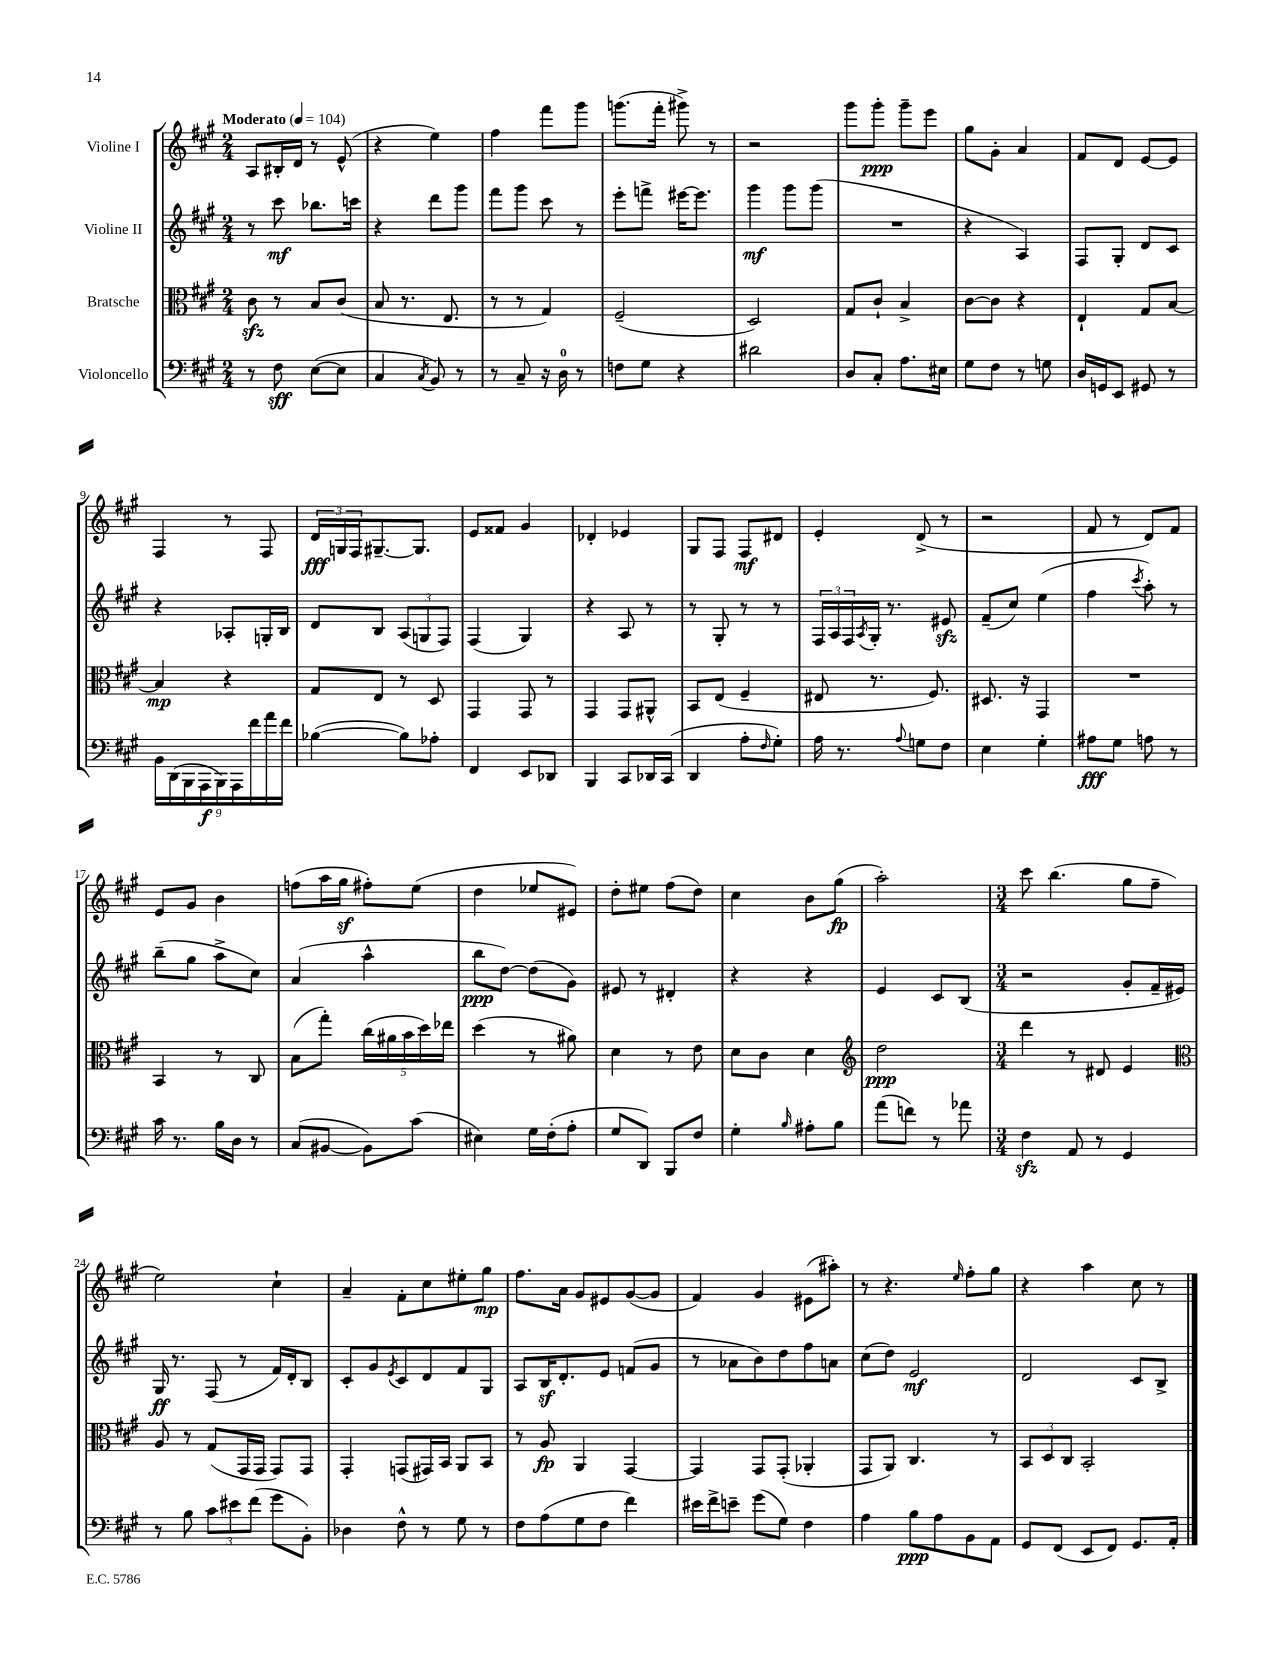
<<
\new StaffGroup <<
\new Staff = "s0" \with { instrumentName = "Violine I" } {
    \clef treble \key a \major \numericTimeSignature \time 2/4 \tempo "Moderato" 4 = 104
    a8 bis16-. d'16 r8 e'8-^( |
    r4 e''4) |
    fis''4 fis'''8 gis'''8 |
    g'''8.( fis'''16-. gis'''8->) r8 |
    r2 |
    gis'''8 gis'''8-.\ppp gis'''8-- e'''8 |
    gis''8 gis'8-. a'4 |
    fis'8 d'8 e'8~ e'8 |
    fis4 r8 fis8 |
    \tuplet 3/2 { d'16\fff g16 fis16 } gis8.~-- gis8. |
    e'8 fisis'8 gis'4 |
    des'4-. ees'4 |
    gis8 fis8 fis8\mf dis'8 |
    e'4-. d'8->( r8 |
    r2 |
    fis'8 r8 d'8) fis'8 |
    e'8 gis'8 b'4 |
    f''8( a''16 gis''16\sf fis''8-.) e''8( |
    d''4 ees''8 eis'8) |
    d''8-. eis''8 fis''8( d''8) |
    cis''4 b'8 gis''8\fp( |
    a''2-.) |
    \numericTimeSignature \time 3/4 cis'''8 b''4.( gis''8 fis''8-- |
    e''2) cis''4-! |
    a'4-- fis'8-. cis''8 eis''8-. gis''8\mp |
    fis''8. a'16 gis'8 eis'8 gis'8~( gis'8 |
    fis'4) gis'4 eis'8( ais''8-.) |
    r8 r4. \grace { e''16 } fis''8-. gis''8 |
    r4 a''4 cis''8 r8 \bar "|." |
}
\new Staff = "s1" \with { instrumentName = "Violine II" } {
    \clef treble \key a \major \numericTimeSignature \time 2/4
    r8 cis'''8\mf bes''8. c'''16 |
    r4 d'''8 gis'''8 |
    fis'''8 gis'''8 cis'''8 r8 |
    e'''8-. f'''8-> eis'''16~ eis'''8. |
    gis'''4\mf gis'''8 gis'''8( |
    R2 |
    r4 a4) |
    fis8 gis8-. d'8 cis'8 |
    r4 aes8-. g16-. b16 |
    d'8 b8 \tuplet 3/2 { a8( g8 fis8) } |
    fis4( gis4) |
    r4 a8 r8 |
    r8 gis8-. r8 r8 |
    \tuplet 3/2 { fis16 a16 fis16 } \acciaccatura { a8 } gis16-. r8. eis'8\sfz |
    fis'8--( cis''8) e''4( |
    fis''4 \acciaccatura { cis'''8 } a''8-.) r8 |
    b''8--( gis''8 a''8-> cis''8) |
    a'4( a''4-^ |
    b''8\ppp d''8~) d''8( gis'8) |
    eis'8 r8 dis'4-. |
    r4 r4 |
    e'4 cis'8 b8( |
    \numericTimeSignature \time 3/4 r2 gis'8-. fis'16-- eis'16) |
    gis16\ff r8. fis8( r8 fis'16) d'16-. b8 |
    cis'8-. gis'8 \acciaccatura { e'8 } cis'8 d'8 fis'8 gis8 |
    a8 b16\sf d'8.-. e'8 f'8( gis'8 |
    r8 aes'8 b'8) d''8 fis''8 a'8 |
    cis''8( d''8) e'2\mf |
    d'2 cis'8 b8-> \bar "|." |
}
\new Staff = "s2" \with { instrumentName = "Bratsche" } {
    \clef alto \key a \major \numericTimeSignature \time 2/4
    cis'8\sfz r8 b8 cis'8( |
    b8 r8. e8. |
    r8 r8 gis4) |
    fis2--( |
    d2) |
    gis8 cis'8-! b4-> |
    cis'8~ cis'8 r4 |
    e4-! gis8 b8~ |
    b4\mp r4 |
    gis8 e8 r8 d8 |
    gis,4 gis,8 r8 |
    gis,4 gis,8 ais,8-^ |
    b,8 e8( fis4-- |
    eis8 r8. fis8.) |
    dis8. r16 gis,4 |
    R2 |
    b,4 r8 cis8 |
    b8( gis''8-.) \tuplet 5/4 { cis''16( ais'16 b'16 d''16) ees''16 } |
    d''4( r8 ais'8) |
    d'4 r8 e'8 |
    d'8 cis'8 d'4 |
    \clef treble d''2\ppp |
    \numericTimeSignature \time 3/4 d'''4 r8 dis'8 e'4 |
    \clef alto a8 r8 gis8( gis,16 gis,16 gis,8) gis,8 |
    gis,4-. g,8( gis,16) b,16 a,8 b,8 |
    r8 a8\fp a,4 gis,4~ |
    gis,4 gis,8 gis,8-.( aes,4-. |
    gis,8 a,8) cis4. r8 |
    \tuplet 3/2 { b,8 d8 cis8 } b,2-. \bar "|." |
}
\new Staff = "s3" \with { instrumentName = "Violoncello" } {
    \clef bass \key a \major \numericTimeSignature \time 2/4
    r8 fis8\sff e8~( e8 |
    cis4 \acciaccatura { cis8 } b,8) r8 |
    r8 cis8-- r16 d16-0 r8 |
    f8 gis8 r4 |
    dis'2 |
    d8 cis8-. a8. eis16 |
    gis8 fis8 r8 g8 |
    d16 g,16 e,8 gis,8 r8 |
    \tuplet 9/8 { b,16 d,16( b,,16 a,,16\f b,,16) a,,16 fis'16 a'16 fis'16 } |
    bes4~( bes8) aes8-. |
    fis,4 e,8 des,8 |
    b,,4 cis,8 des,16 cis,16( |
    d,4 a8-. \grace { fis16 } gis8-.) |
    a16 r8. \appoggiatura { a8 } g8 fis8 |
    e4 gis4-. |
    ais8\fff gis8 a8 r8 |
    cis'16 r8. b16 d16 r8 |
    cis8( bis,8~ bis,8) cis'8( |
    eis4) gis16 fis16-.( a8-. |
    gis8 d,8) b,,8 fis8 |
    gis4-. \grace { b16 } ais8-. b8 |
    a'8( f'8) r8 aes'8 |
    \numericTimeSignature \time 3/4 fis4\sfz a,8 r8 gis,4 |
    r8 b8 \tuplet 3/2 { cis'8 eis'8 fis'8( } gis'8 b,8-.) |
    des4 fis8-^ r8 gis8 r8 |
    fis8 a8( gis8 fis8 fis'4) |
    eis'16 fis'16-> e'8-- gis'8( gis8) fis4 |
    a4 b8\ppp a8 b,8 a,8 |
    gis,8 fis,8( e,8 fis,8) gis,8. a,16-. \bar "|." |
}
>>
>>
